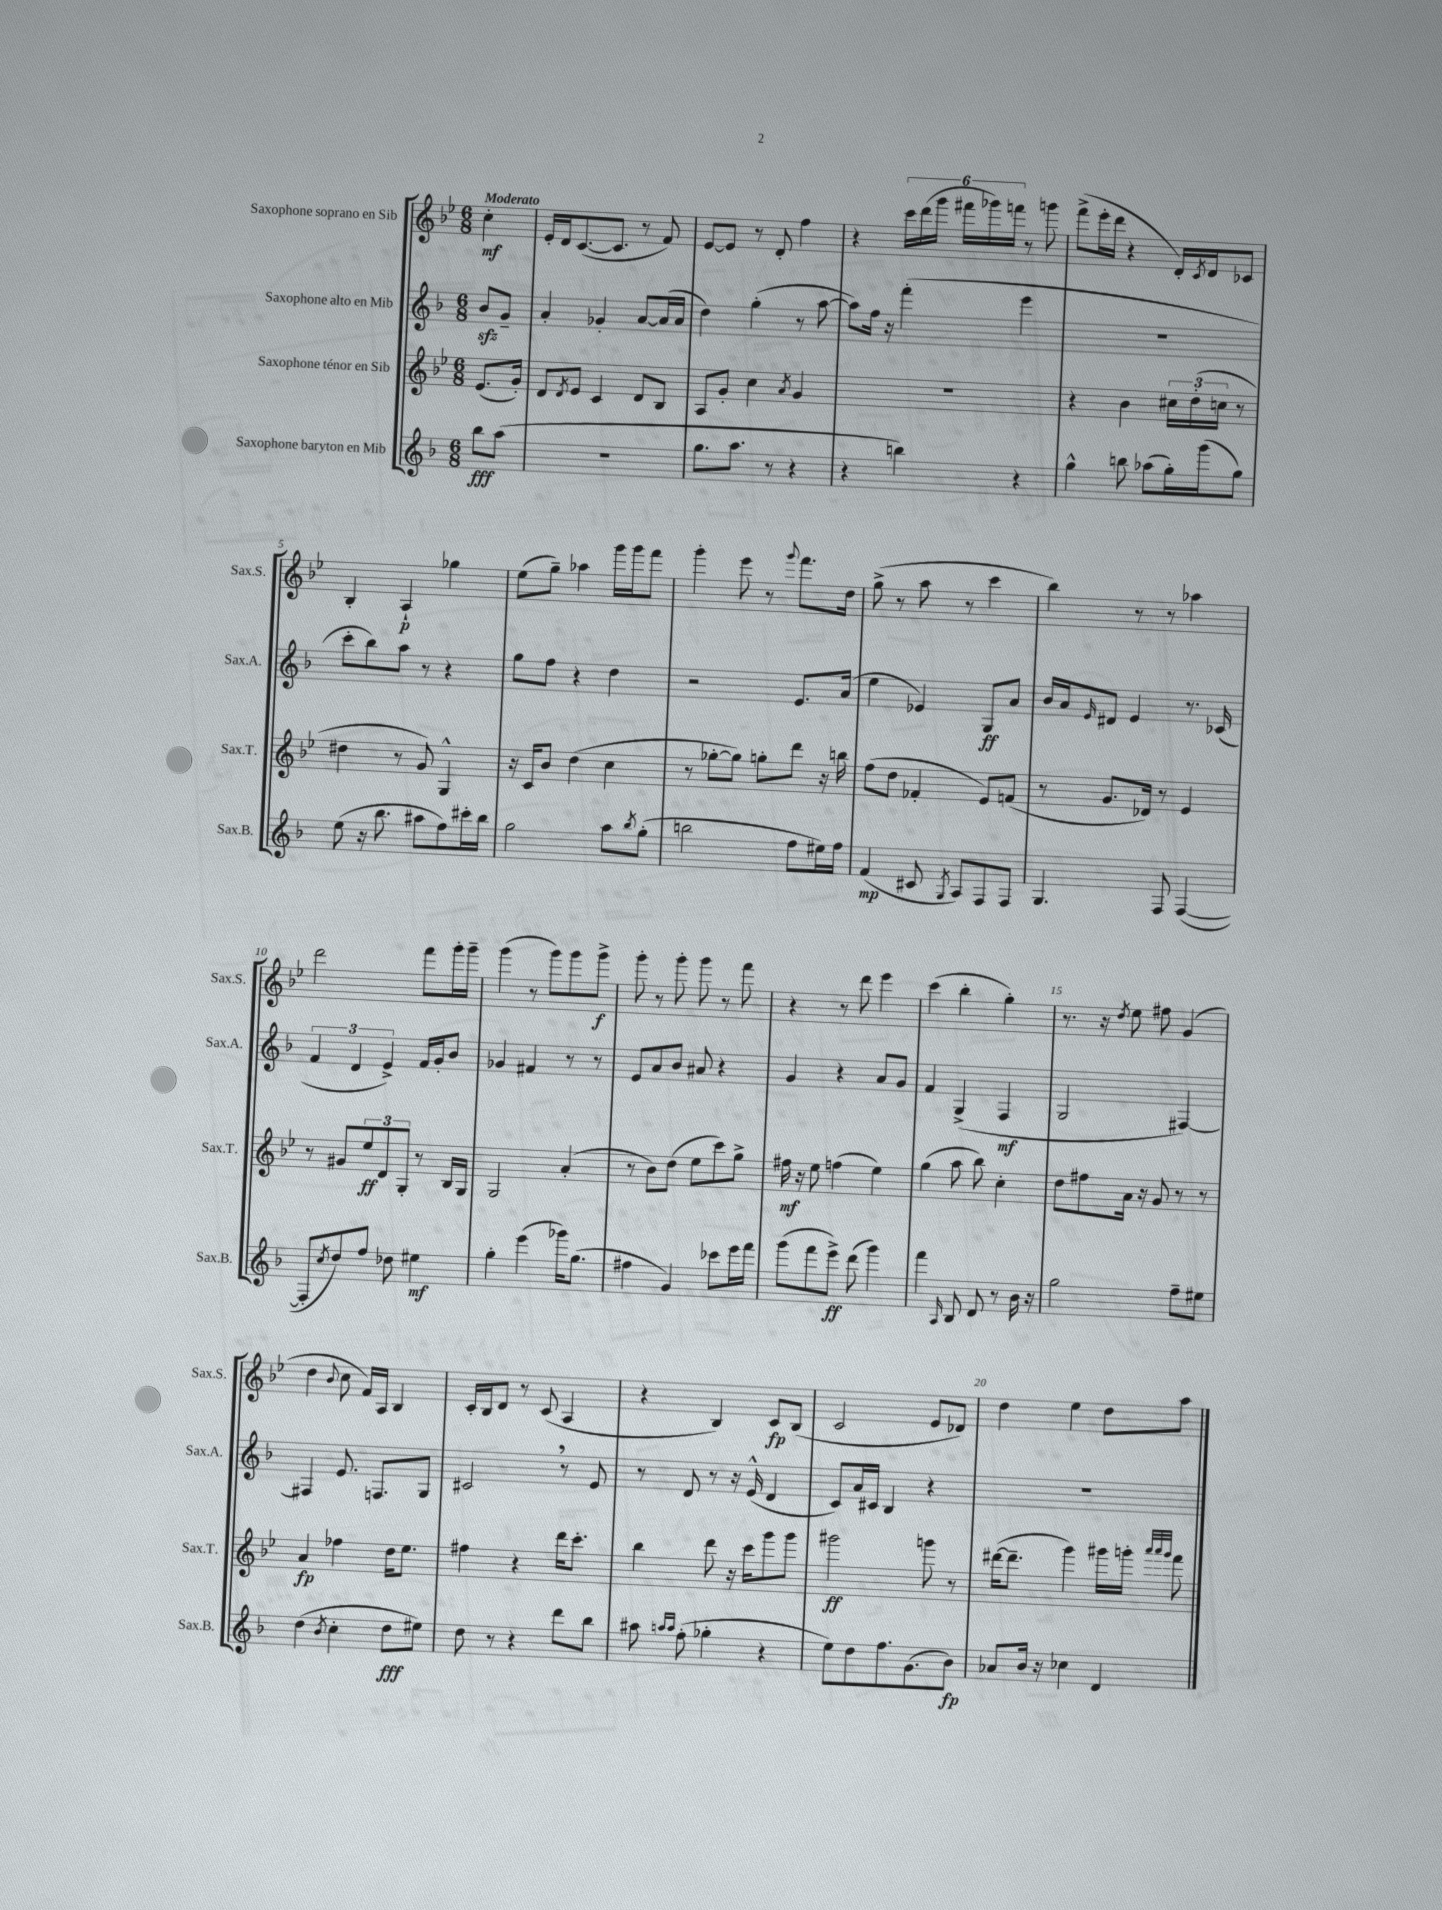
<<
\new StaffGroup <<
\new Staff = "s0" \with { instrumentName = "Saxophone soprano en Sib" shortInstrumentName = "Sax.S." } {
    \clef treble \key bes \major \numericTimeSignature \time 6/8 \partial 4 \tempo "Moderato"
    c''4-.\mf |
    ees'16-. d'16 c'8.~( c'8. r8 f'8) |
    ees'8~ ees'8 r8 d'8-. f''4 |
    r4 \tuplet 6/4 { c'''16 d'''16( g'''16 fis'''16 ges'''16) f'''16 } r8 g'''8 |
    f'''8->( ees'''16-. d'''16 r4 d'16-.) \acciaccatura { c'8 } d'16 ces'8 |
    bes4-. a4-!\p ges''4 |
    ees''8( g''8--) aes''4 g'''16 g'''16 f'''8 |
    g'''4-. ees'''8 r8 \appoggiatura { g'''8 } f'''8. d''16 |
    g''8->( r8 a''8 r8 c'''4 |
    bes''4) r8 r8 aes''4 |
    d'''2 f'''8 g'''16-. g'''16-- |
    g'''4( r8 g'''8) g'''8 g'''8->\f |
    g'''8-. r8 g'''8-. g'''8 r8 f'''8 |
    r4 r8 d'''8 ees'''4 |
    c'''4( bes''4-. g''4-.) |
    r8. r16 \acciaccatura { d''8 } ees''8 fis''8 g'4( |
    d''4 \appoggiatura { bes'8 } c''8 f'16) a16 bes4 |
    c'16-. bes16 d'8 r8 c'8( a4 |
    r4 bes4) c'8\fp bes8( |
    c'2 ees'8 des'8) |
    d''4 ees''4 d''8 a''8 \bar "|." |
}
\new Staff = "s1" \with { instrumentName = "Saxophone alto en Mib" shortInstrumentName = "Sax.A." } {
    \clef treble \key f \major \numericTimeSignature \time 6/8 \partial 4
    bes'8\sfz g'8-- |
    a'4-. ges'4-. a'8~ a'16( a'16 |
    d''4) g''4-.( r8 a''8~ |
    a''8) f''16 r16 f'''4-.( e'''4 |
    R2. |
    c'''8-. bes''8) a''8 r8 r4 |
    g''8 f''8 r4 d''4 |
    r2 e'8. a'16( |
    e''4 ees'4) g8\ff a'8 |
    bes'16 a'16 \grace { e'16 } dis'8 e'4 r8. ces'16( |
    \tuplet 3/2 { f'4 d'4 e'4->) } f'16 g'16-. bes'8 |
    ges'4 fis'4 r8 r8 |
    e'8 a'8 bes'8 ais'8 r4 |
    g'4 r4 a'8 g'8 |
    f'4 g4->( f4\mf |
    g2 fis4~) |
    fis4 e'8. f8. g8 |
    cis'2 \breathe r8 e'8 |
    r8 d'8 r8 r16 e'16-^( d'4 |
    c'8) a'16 cis'16 bes4 r4 |
    R2. \bar "|." |
}
\new Staff = "s2" \with { instrumentName = "Saxophone ténor en Sib" shortInstrumentName = "Sax.T." } {
    \clef treble \key bes \major \numericTimeSignature \time 6/8 \partial 4
    ees'8.( g'16-.) |
    d'8 \acciaccatura { d'8 } ees'8 c'4 d'8 bes8 |
    a8 g'8-. c''4 \acciaccatura { a'8 } g'4 |
    R2. |
    r4 bes'4 \tuplet 3/2 { cis''16 d''16-.( c''16 } r8 |
    dis''4 r8 g'8) g4-^ |
    r16 c'16 bes'8 d''4( c''4 |
    r8 ges''8~-. ges''8) g''8-. d'''8 r16 b''16 |
    f''8( d''8 fes'4-. ees'8) f'8( |
    r8 g'8. des'16) r8 ees'4 |
    r8 gis'8 \tuplet 3/2 { ees''8\ff d'8 g8-. } r8 bes16 g16 |
    g2 a'4-.( |
    r8 bes'8) d''8( ees''8 c'''8) g''8-> |
    fis''16\mf r16 ees''8 f''4( ees''4) |
    g''4( a''8 bes''8) c''4-. |
    d''8 fis''8 a'16 r16 g'8 r8 r8 |
    a'4\fp fes''4 d''16 ees''8. |
    fis''4 r4 d'''16 c'''8.-. |
    bes''4 d'''8 r16 c'''16 g'''8 g'''8 |
    gis'''2\ff g'''8 r8 |
    dis'''16~( dis'''8.-- g'''4) gis'''16 g'''16-. \grace { a'''32 a'''32 g'''32 } f'''8 \bar "|." |
}
\new Staff = "s3" \with { instrumentName = "Saxophone baryton en Mib" shortInstrumentName = "Sax.B." } {
    \clef treble \key f \major \numericTimeSignature \time 6/8 \partial 4
    bes''8\fff a''8( |
    R2. |
    g''8. a''8. r8 r4 |
    r4 b''4) r4 |
    g''4-^ b''8 aes''8( g''16-.) g'''16( g''8) |
    e''8( r16 bes''8. ais''8 f''8) cis'''16-. bes''16 |
    g''2 a''8 \acciaccatura { bes''8 } g''8-.( |
    b''2 f''8 eis''16) f''16 |
    f'4\mp( cis'8 \acciaccatura { g8 } a8) f8 f8 |
    g4. f8 f4~( |
    f8-. \acciaccatura { c''8 } d''8) f''8 des''8 eis''4\mf |
    g''4-. e'''4( ges'''16) g''8.( |
    fis''4 g'4) ces'''8 e'''16 f'''16 |
    g'''8( f'''8 e'''8->\ff) d'''8( g'''4) |
    f'''4 \grace { a16 } bes8 d'8 r8 bes'16 r16 |
    g''2 f''8-- eis''8 |
    d''4( \acciaccatura { bes'8 } c''4-. d''8\fff eis''8) |
    d''8 r8 r4 d'''8 bes''8 |
    ais''8 \grace { a''16 a''16 } f''8-.( ges''4-. r4 |
    e''8) d''8 f''8. g'8.( bes'8\fp) |
    aes'8 bes'16 r16 ces''4 d'4 \bar "|." |
}
>>
>>
\layout { \context { \Score \override BarNumber.break-visibility = ##(#f #t #t) barNumberVisibility = #(every-nth-bar-number-visible 5) } }
